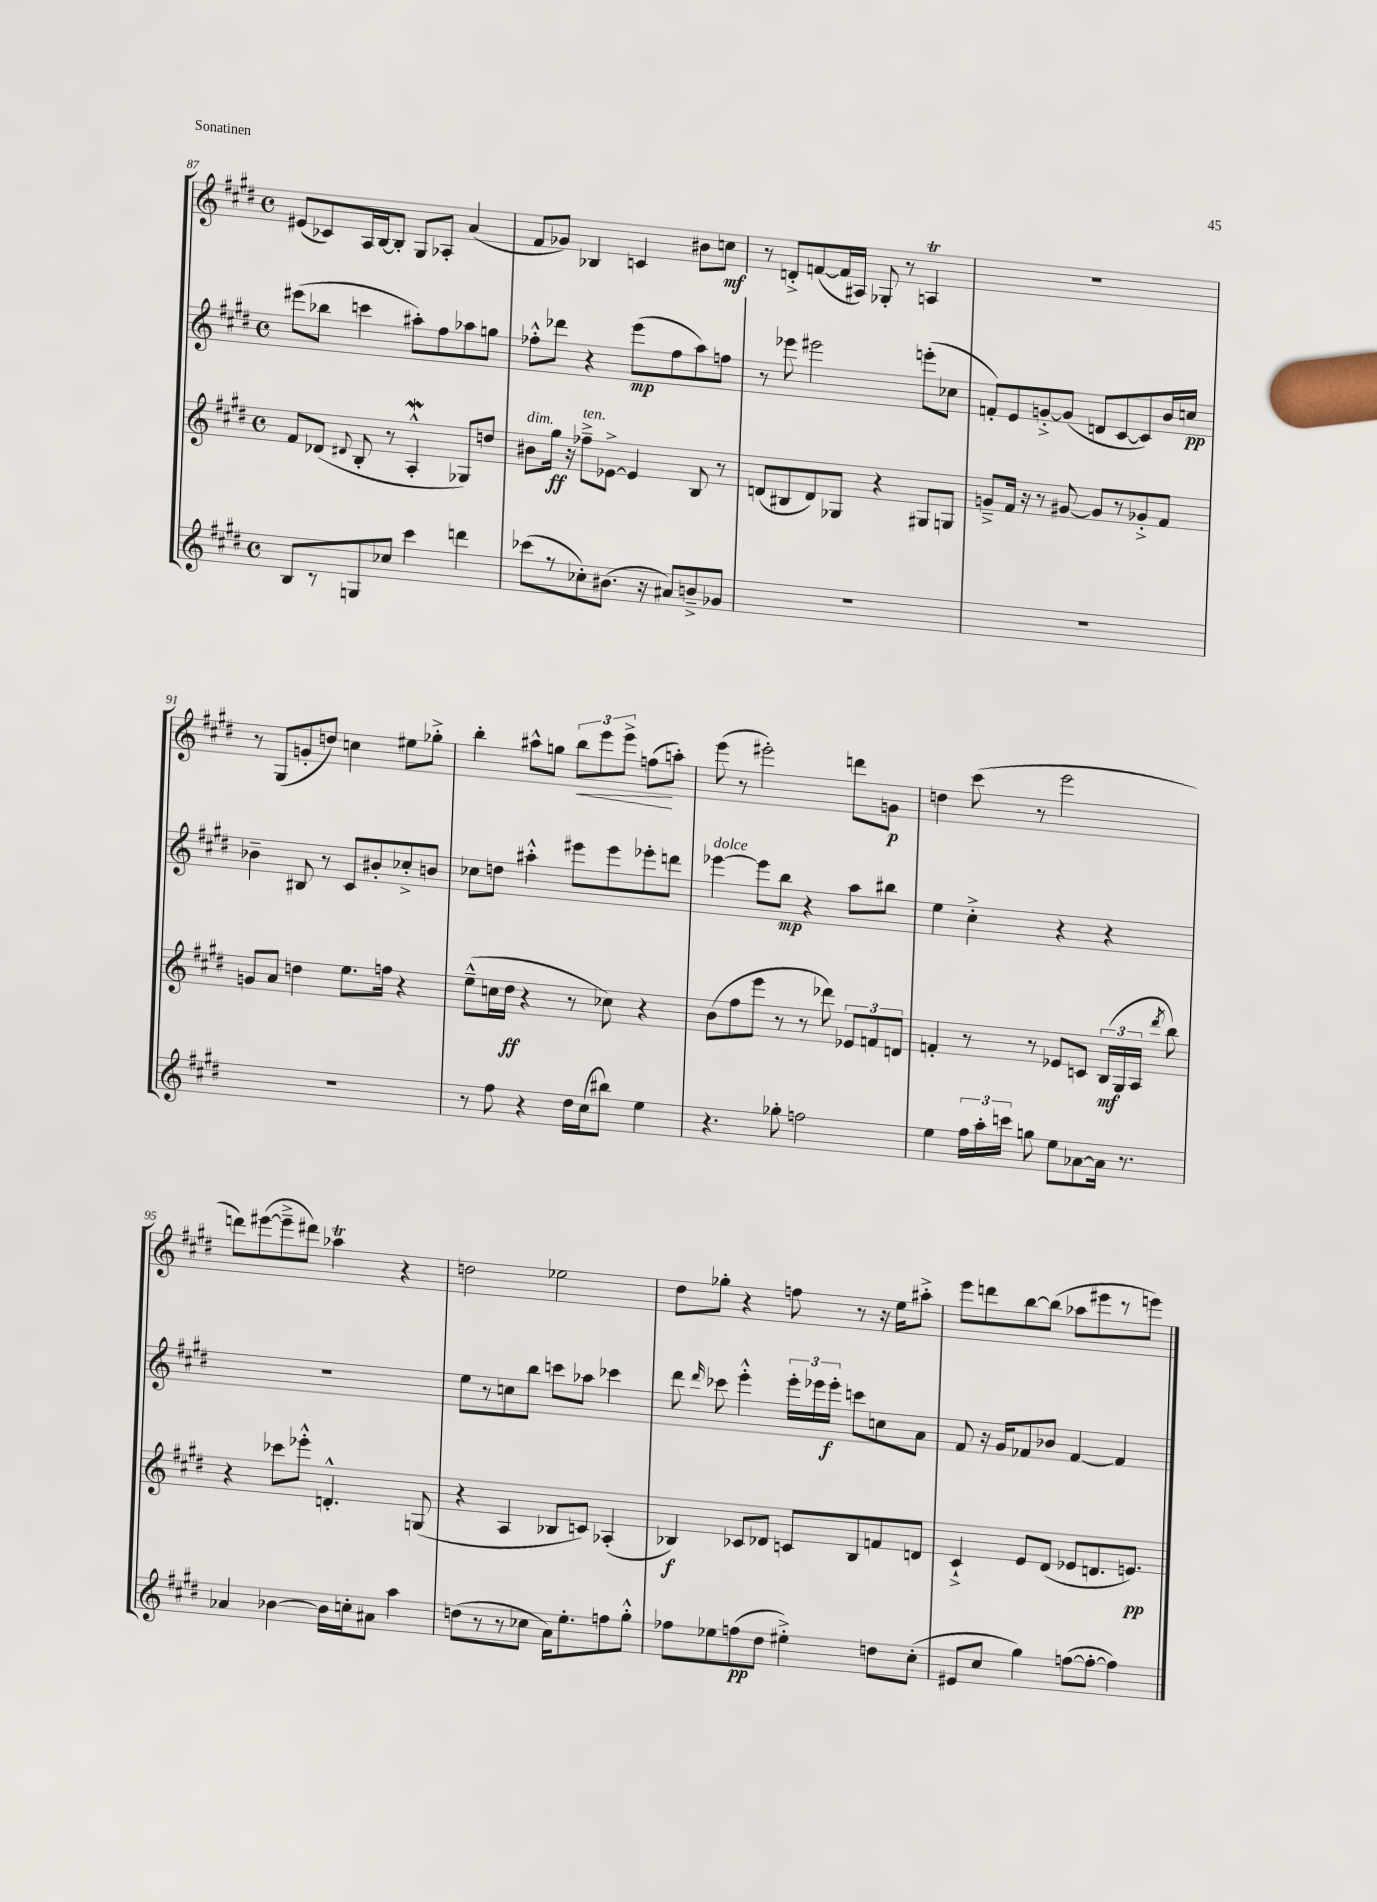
<<
\new StaffGroup <<
\new Staff = "s0" {
    \clef treble \key e \major \defaultTimeSignature \time 4/4
    \autoBeamOff eis'8[( ces'8) a16 b16~ b8]-. gis8[ aes8]-. a'4( |
    fis'8[ ges'8]) bes4 c'4 bis'8[ c''8]\mf |
    r8 d'8[-.-> f'8~( f'16 ais16]) ges8-. r8 a4\trill |
    R1 |
    r8 gis8[( g'8-. d''8]) c''4 eis''8[ ges''8]-.-> |
    b''4-. ais''8[-^ g''8] \tuplet 3/2 { b''8[\< e'''8 e'''8]-> } f''8[\!( a''8]-.) |
    e'''8( r8 eis'''2-.) d'''8[ g'8]\p |
    d''4 cis'''8( r8 e'''2 |
    d'''8[) eis'''8~( eis'''8---> dis'''8]) aes''4\trill r4 |
    d''2 ees''2 |
    dis''8[ ges''8]-. r4 f''8 r8 r16 e''16[ ais''8]-.-> |
    e'''8[ d'''8 b''8~ b''8]( aes''8[ eis'''8 r8 e'''8]) \bar "|." |
}
\new Staff = "s1" {
    \clef treble \key e \major \defaultTimeSignature \time 4/4
    \autoBeamOff eis'''8[( bes''8] c'''4 ais''8[-.) fis''8 aes''8 g''8] |
    fes''8[-.-^ des'''8] r4 e'''8[\mp( fes''8 a''8) f''8] |
    r8 ees'''8 eis'''2 e'''8[-.( ces''8] |
    f'8[-.) e'8 g'8~-.-> g'8]( d'8[ cis'8~ cis'8) b'16 c''16]\pp |
    bes'4-- bis8 r8 cis'8[ bis'8-. ces''8-.-> b'8] |
    ces''8[ d''8] ais''4-.-^ eis'''8[ eis'''8 ees'''8-. d'''8] |
    ees'''4~^\markup { \italic "dolce" } ees'''8[ b''8]\mp r4 a''8[ bis''8] |
    e''4 cis''4-.-> r4 r4 |
    R1 |
    e''8[ r8 c''8 b''8] c'''8[ aes''8] ces'''4 |
    dis'''8 \grace { dis'''16 } ces'''8 e'''4-.-^ \tuplet 3/2 { e'''16[-. ees'''16 ees'''16]-.\f } c'''8[ c''8 a'8] |
    fis'8 r16 gis'16[ fes'8 bes'8] fes'4~ fes'4 \bar "|." |
}
\new Staff = "s2" {
    \clef treble \key e \major \defaultTimeSignature \time 4/4
    \autoBeamOff fis'8[ des'8]( \appoggiatura { dis'8 } b8-. r8 a4-.-^\mordent ges8[) d''8] |
    bis'8[^\markup { \italic "dim." } gis''16]\ff r16 fes''8[--->^\markup { \italic "ten." } ees'8]~-> ees'4 b8 r8 |
    d'8[( bis8 d'8) ges8] r4 gis8[ g8] |
    g'8[---> fis'16] r16 r8 gis'8~ gis'8[ r8 ges'8-.-> fis'8] |
    g'8[ a'8] d''4 e''8.[ f''16] r4 |
    e''8[---^( c''16 dis''16]\ff r4 r8 ces''8) r4 |
    b'8[( fis''8 e'''8] r8 r8 des'''8) \tuplet 3/2 { ees'8[ f'8 d'8] } |
    f'4-. r8 r8 ees'8[ c'8] \tuplet 3/2 { b16[\mf( gis16 a16] } \acciaccatura { dis'''8 } b''8) |
    r4 ces'''8[ ees'''8]-.-^ d'4.-.-^ g8( |
    r4 a4 bes8[ c'8]) aes4-.( |
    bes4\f) ces'8[ des'8] c'8[ bes8 f'8 d'8] |
    cis'4-!-> e'8[ dis'8]( ees'8[ d'8. e'8.]\pp) \bar "|." |
}
\new Staff = "s3" {
    \clef treble \key e \major \defaultTimeSignature \time 4/4
    \autoBeamOff b8[ r8 g8 ces''8] cis'''4 d'''4 |
    ces'''8[( r8 ces''8-.) bis'8.]( r16 ais'8[) b'8---> ges'8] |
    R1 |
    R1 |
    R1 |
    r8 fis''8 r4 dis''16[ cis''16( bis''8]) e''4 |
    r4. ges''8-. f''2 |
    e''4 \tuplet 3/2 { fis''16[ a''16-. c'''16] } g''8 e''8[ aes'8~ aes'16] r8. |
    aes'4 bes'4~ bes'16[ c''16-. ais'8] a''4 |
    d''8[( r8 r8 ces''8] a'16[) e''8.-. f''8 gis''8]-.-^ |
    fes''8[ ees''8 f''8\pp( dis''8] eis''4-.->) d''8[ cis''8]-.( |
    eis'8[ cis''8] gis''4) f''8[~( f''8]~-. f''4) \bar "|." |
}
>>
>>
\layout { \context { \Score currentBarNumber = #87 } }
